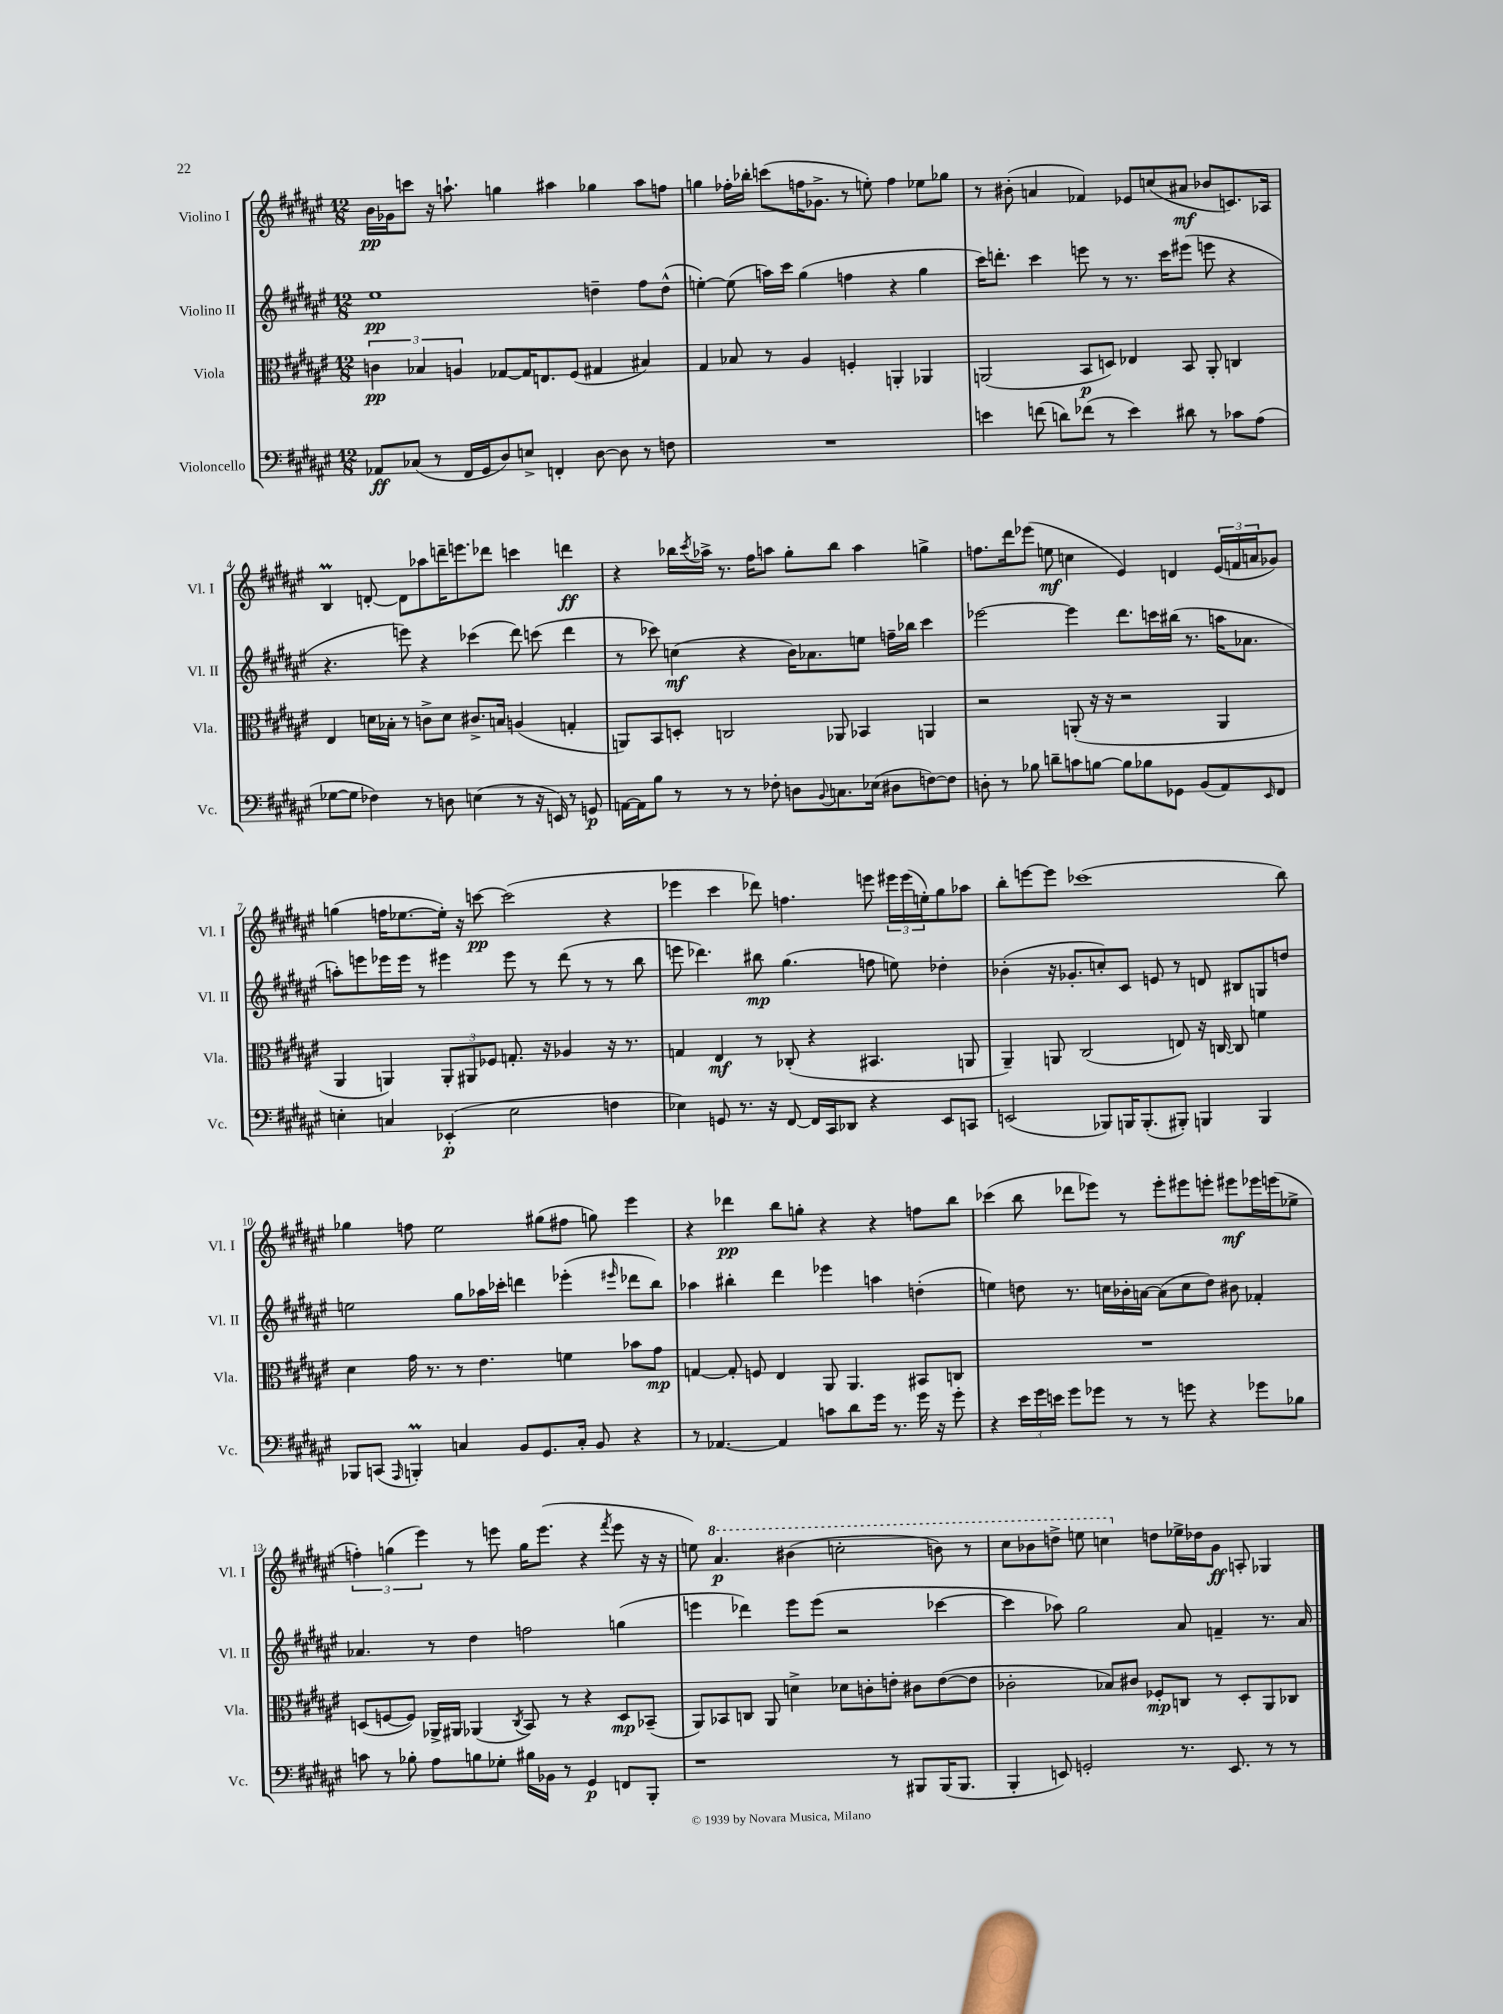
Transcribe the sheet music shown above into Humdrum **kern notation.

**kern	**dynam	**kern	**dynam	**kern	**dynam	**kern	**dynam
*part4	*part4	*part3	*part3	*part2	*part2	*part1	*part1
*staff4	*staff4	*staff3	*staff3	*staff2	*staff2	*staff1	*staff1
*I"Violoncello	*	*I"Viola	*	*I"Violino II	*	*I"Violino I	*
*I'Vc.	*	*I'Vla.	*	*I'Vl. II	*	*I'Vl. I	*
*clefF4	*	*clefC3	*	*clefG2	*	*clefG2	*
*k[f#c#g#d#a#e#]	*	*k[f#c#g#d#a#e#]	*	*k[f#c#g#d#a#e#]	*	*k[f#c#g#d#a#e#]	*
*M12/8	*	*M12/8	*	*M12/8	*	*M12/8	*
=1	=1	=1	=1	=1	=1	=1	=1
8AA-X/L	ff	6cn\	pp	1ee#	pp	16b\LL	pp
.	.	.	.	.	.	16g-X\J	.
(8C-X/J	.	.	.	.	.	8cccn\J	.
.	.	6B-X/	.	.	.	.	.
8r	.	.	.	.	.	16r	.
.	.	.	.	.	.	8.aan`\	.
.	.	6An/	.	.	.	.	.
16FF#/LL	.	.	.	.	.	.	.
16GG#/J	.	.	.	.	.	.	.
8D#/)	.	[8G-X/L	.	.	.	4ggn\	.
8En^/J	.	16G-/K]	.	.	.	.	.
.	.	8.En/	.	.	.	.	.
4FFn'/	.	.	.	.	.	4aa#X\	.
.	.	(8F#/J	.	.	.	.	.
[8D#\	.	4G#X/	.	4ddn~\	.	4gg-X\	.
8D#\]	.	.	.	.	.	.	.
8r	.	4B#X/)	.	8ff#\L	.	8aa#\L	.
8Fn\	.	.	.	(8dd^^\J	.	8ffn\J	.
=2	=2	=2	=2	=2	=2	=2	=2
1.r	.	4G#/	.	[4een'\)	.	4ggn\	.
.	.	8B-X/	.	(8ee\]	.	16ff-X'\LL	.
.	.	.	.	.	.	16bb-X'\JJ	.
.	.	8r	.	16aan\LL)	.	(8cccn\L	.
.	.	.	.	16ccc#\JJ	.	.	.
.	.	4A#/	.	(4gg#\	.	16ffn\K	.
.	.	.	.	.	.	8.g-X^\J	.
.	.	4Fn'/	.	4ffn\	.	8r	.
.	.	.	.	.	.	8een'\)	.
.	.	4AAn'/	.	4r	.	4ff\	.
.	.	4AA-X/	.	4gg#\	.	8ee-X\L	.
.	.	.	.	.	.	8gg-X\J	.
=3	=3	=3	=3	=3	=3	=3	=3
4en\	.	(2AAn/	.	16ccc#\KL)	.	8r	.
.	.	.	.	8.dddn'\J	.	.	.
.	.	.	.	.	.	(8b#X'\	.
(8fn\	.	.	.	4ccc#\	.	4an/	.
8dn\L)	.	.	.	.	.	.	.
(8f-X\J	.	8BB/L	p	8eeen\	.	4f-X/)	.
8r	.	8Dn/J)	.	8r	.	.	.
4e\)	.	4E-X/	.	8.r	.	8e-X/L	.
.	.	.	.	.	.	(8ccn/	.
.	.	.	.	16ccc#\KL	.	.	.
8d#X\	.	8BB/	.	(8eee#X\J	.	8a#X/J	mf
8r	.	8AA'/	.	8eeen\	.	8b-X/L	.
8c-X\L	.	4Cn/	.	4r	.	8.cn/)	.
(8A#\J	.	.	.	.	.	.	.
.	.	.	.	.	.	16A-X/Jk	.
!!LO:LB:g=z
=4	=4	=4	=4	=4	=4	=4	=4
[8G-X\L	.	4E#/	.	4.r	.	4BM/	.
8G-\J]	.	.	.	.	.	.	.
4F-X\)	.	16dn\LL	.	.	.	[8dn'/	.
.	.	16B-X'\JJ	.	.	.	.	.
.	.	8r	.	8eeen\)	.	8d\L]	.
8r	.	8cn^\L	.	4r	.	8aa-X\	.
8Dn\	.	8d\J	.	.	.	16dddn~\K	.
.	.	.	.	.	.	8.eeen\	.
(4En\	.	8.c#X^/L	.	(4ccc-X\	.	.	.
.	.	.	.	.	.	8ddd-X\J	.
.	.	16Bn/Jk	.	.	.	.	.
8r	.	(4An/	.	8ddd#\)	.	4cccn\	.
16r	.	.	.	(8cccn\	.	.	.
16EEn/)	.	.	.	.	.	.	.
8r	.	4Gn'/	.	4ddd#\	.	4dddn\	ff
8GGn/	p	.	.	.	.	.	.
=5	=5	=5	=5	=5	=5	=5	=5
[16AAn\LL	.	8AAn/L)	.	8r	.	4r	.
16AA\J]	.	.	.	.	.	.	.
8B\J	.	8BB/	.	8ccc-X\)	.	.	.
8r	.	8Dn'/J	.	(4ccn\	mf	16bb-X\LL	.
.	.	.	.	.	.	8qccc#/	.
.	.	.	.	.	.	16aa-X^\JJ	.
8r	.	2Cn/	.	.	.	8.r	.
8r	.	.	.	4r	.	.	.
.	.	.	.	.	.	16ff#\KL	.
8F-X'\	.	.	.	.	.	8aan\J	.
8Dn\L	.	.	.	16b\KL)	.	8gg#'\L	.
.	.	.	.	8.a-X\	.	.	.
8qqBB/	.	.	.	.	.	.	.
8.Cn\	.	8AA-X/	.	.	.	8bb-\J	.
.	.	4BB-X/	.	8een\J	.	4aa\	.
(16E-X\Jk	.	.	.	.	.	.	.
8D#X\L	.	.	.	16ffn~\LL	.	.	.
.	.	.	.	16bb-X\JJ	.	.	.
[8Fn\)	.	4AAn/	.	4ccc-\	.	4ggn^\	.
8F\J]	.	.	.	.	.	.	.
=6	=6	=6	=6	=6	=6	=6	=6
8Dn'\	.	2r	.	[2eee-X\	.	8.ffn\L	.
8r	.	.	.	.	.	.	.
.	.	.	.	.	.	16ddd#\k	.
8B-X\	.	.	.	.	.	(8eee-X\J	.
8dn~\L	.	.	.	.	.	8een\	mf
8cn\	.	(8AAn'/	.	4eee-\]	.	4ccn\	.
[8Bn\J	.	16r	.	.	.	.	.
.	.	16r	.	.	.	.	.
8B\L]	.	2r	.	8.ddd#\L	.	4e#/)	.
8B-X\	.	.	.	.	.	.	.
.	.	.	.	16cccn\L	.	.	.
8GG-X\J	.	.	.	(16bb#X\JJ	.	4dn/	.
.	.	.	.	8.r	.	.	.
(8BB/L	.	.	.	.	.	.	.
8AA#/)	.	4AA/	.	16aan\KL	.	(24e#/LL	.
.	.	.	.	.	.	24fn/	.
.	.	.	.	8.a-X\J	.	.	.
.	.	.	.	.	.	24an/J	.
16qqEE#/	.	.	.	.	.	.	.
8FF#/J	.	.	.	.	.	8g-X/J)	.
!!LO:LB:g=z
=7	=7	=7	=7	=7	=7	=7	=7
4En'\	.	4AA#/	.	8aan'\L)	.	(4ggn\	.
.	.	.	.	8eeen\	.	.	.
4Cn/	.	4AAn/)	.	16eee-X\L	.	16ffn\KL	.
.	.	.	.	16eee-\JJ	.	[8.ee-X\	.
.	.	.	.	8r	.	.	.
(4EE-X'/	p	12AA'/L	.	4eee#X\	.	16ee-'\Jk])	.
.	.	.	.	.	.	16r	.
.	.	12AA#X/	.	.	.	.	.
.	.	.	.	.	.	[8cccn\	pp
.	.	12F-X/J	.	.	.	.	.
2E\	.	8.Gn'/	.	8eee#\	.	(2ccc\]	.
.	.	.	.	8r	.	.	.
.	.	16r	.	.	.	.	.
.	.	4A-X/	.	(8ddd#\	.	.	.
.	.	.	.	8r	.	.	.
4Fn\	.	16r	.	8r	.	4r	.
.	.	8.r	.	.	.	.	.
.	.	.	.	8bb\	.	.	.
=8	=8	=8	=8	=8	=8	=8	=8
4E-X\)	.	4Gn/	.	8eeen\	.	4eee-X\	.
.	.	.	.	4.ddd-X\)	.	.	.
8GGn/	.	4E#/	mf	.	.	4ccc#\	.
8.r	.	.	.	.	.	.	.
.	.	8r	.	8bb#X\	mp	8ddd-X\)	.
16r	.	.	.	.	.	.	.
[8FF#/	.	(8C-X'/	.	(4.gg#\	.	4.ffn\	.
16FF#/LL]	.	4r	.	.	.	.	.
16CC#/J	.	.	.	.	.	.	.
8DD-X/J	.	.	.	.	.	.	.
4r	.	4.BB#X/	.	8ffn\	.	8eeen\	.
.	.	.	.	8een\)	.	24eee#X\LL	.
.	.	.	.	.	.	(24eee#\	.
.	.	.	.	.	.	24een'\J)	.
8EE#/L	.	.	.	4dd-X'\	.	8gg#\	.
8CCn/J	.	8AAn/	.	.	.	8aa-X\J	.
=9	=9	=9	=9	=9	=9	=9	=9
(2EEn/	.	4AA#~/)	.	(4b-X'\	.	8bb'\L	.
.	.	.	.	.	.	[8eeen\	.
.	.	8AAn/	.	16r	.	8eee\J]	.
.	.	.	.	8.g-X'/L	.	.	.
.	.	(2C#/	.	.	.	(1ccc-X	.
8BBB-X/L)	.	.	.	8ccn'/)	.	.	.
16BBBn/K	.	.	.	8c#/J	.	.	.
(8.BBB'/	.	.	.	.	.	.	.
.	.	.	.	8en/	.	.	.
8BBB#X'/J)	.	8En/)	.	8r	.	.	.
4BBBn/	.	16r	.	8dn/	.	.	.
.	.	[16Cn/	.	.	.	.	.
.	.	8C/]	.	8B#X/L	.	.	.
4BBB/	.	4fn\	.	8Gn/	.	.	.
.	.	.	.	8ddn/J	.	8bb\)	.
!!LO:LB:g=z
=10	=10	=10	=10	=10	=10	=10	=10
8BBB-X/L	.	4d#\	.	2een\	.	4gg-X\	.
(8CCn/J	.	.	.	.	.	.	.
16qqAAA#/	.	.	.	.	.	.	.
4BBBnM'/)	.	16g#\	.	.	.	8ffn\	.
.	.	8.r	.	.	.	.	.
.	.	.	.	.	.	2ee#\	.
4Cn/	.	8r	.	8gg#\L	.	.	.
.	.	4.e#\	.	16aa-X\L	.	.	.
.	.	.	.	16ccc-X'\JJ	.	.	.
8BB/L	.	.	.	4dddn\	.	.	.
8.GG#/	.	.	.	.	.	(8gg#X\L	.
.	.	4fn\	.	(4eee-X'\	.	8ff#X\J	.
16C'/Jk	.	.	.	.	.	.	.
8BB/	.	.	.	.	.	8ggn\)	.
.	.	.	.	16qqeee#X/	.	.	.
4r	.	8b-X\L	.	8ddd-X\L	.	4eee#\	.
.	.	8g#\J	mp	8bb\J)	.	.	.
=11	=11	=11	=11	=11	=11	=11	=11
8r	.	[4Gn/	.	4aa-X\	.	4r	.
[4.AA-X/	.	.	.	.	.	.	.
.	.	8G'/]	.	4bb#X'\	.	4ddd-X\	pp
.	.	8Fn/	.	.	.	.	.
4AA-/]	.	4E#/	.	4ddd#\	.	8bb\L	.
.	.	.	.	.	.	8ggn'\J	.
8cn\L	.	8AA#/	.	4eee-X\	.	4r	.
8d#\	.	4.AA#/	.	.	.	.	.
16g#\Jk	.	.	.	4aan\	.	4r	.
8.r	.	.	.	.	.	.	.
16g#\	.	8BB#X/L	.	(4ddn'\	.	8ffn\L	.
16r	.	.	.	.	.	.	.
8g#'\	.	8Cn/J	.	.	.	8bb\J	.
=12	=12	=12	=12	=12	=12	=12	=12
4r	.	1.r	.	4een\)	.	(4ccc-X\	.
24e#\LL	.	.	.	8ddn\	.	8bb\	.
24g#\	.	.	.	.	.	.	.
24en\JJ	.	.	.	.	.	.	.
8g#\L	.	.	.	8.r	.	8ddd-X\L	.
8g-X\J	.	.	.	.	.	8eee-X\J)	.
.	.	.	.	16ccn\LL	.	.	.
8r	.	.	.	16b-X'\	.	8r	.
.	.	.	.	[16an\JJ	.	.	.
8r	.	.	.	(8a\L]	.	8eee-'\L	.
8gn\	.	.	.	8cc\	.	8eee#X\	.
4r	.	.	.	8dd\J)	.	8eeen'\J	.
.	.	.	.	8b#X\	.	8eee#X\L	mf
8g-X\L	.	.	.	4f-X'/	.	16eee-X\L	.
.	.	.	.	.	.	(16eeen\J	.
8B-X\J	.	.	.	.	.	8ee-X^\J	.
!!LO:LB:g=z
=13	=13	=13	=13	=13	=13	=13	=13
8cn\	.	(8Dn/L	.	4.a-X/	.	6ffn'\)	.
8r	.	[8Fn/	.	.	.	.	.
.	.	.	.	.	.	(6ggn\	.
8B-X'\	.	8F/J])	.	.	.	.	.
.	.	.	.	.	.	6eee#\)	.
8A#\L	.	16AA-X^/LL	.	8r	.	.	.
.	.	16AA#X/JJ	.	.	.	.	.
8Bn\	.	(4AA-X/	.	4dd#\	.	8r	.
8G-X'\J	.	.	.	.	.	8eeen\	.
.	.	8qC#/	.	.	.	.	.
16B#X\LL	.	8BB/)	.	2ffn\	.	16gg\KL	.
16BB-X\JJ	.	.	.	.	.	(8.eee\J	.
8r	.	8r	.	.	.	.	.
4GG#/	p	4r	.	.	.	4r	.
.	.	.	.	.	.	8qfff#/	.
8FFn/L	.	8D/L	mp	(4ggn\	.	8eee\	.
8BBB'/J	.	(8BB-X~/J	.	.	.	16r	.
.	.	.	.	.	.	16r	.
=14	=14	=14	=14	=14	=14	=14	=14
1r	.	8AA#/L)	.	4eeen\	.	8een\)	.
*	*	*	*	*	*	*8va	*
.	.	8BB-X/	.	.	.	4.aa#/	p
.	.	8Cn/J	.	4ddd-X\)	.	.	.
.	.	8AA#/	.	.	.	.	.
.	.	4dn^\	.	8eee\L	.	(4bb#X\	.
.	.	.	.	(8eee\J	.	.	.
.	.	8d-X\L	.	2r	.	2cccn'\	.
.	.	8cn'\	.	.	.	.	.
8r	.	8en'\J	.	.	.	.	.
8BBB#X/L	.	8c#X\L	.	.	.	.	.
(16BBB#/K	.	([8e\	.	[4ccc-X\	.	8bbn\)	.
8.BBB#/J	.	.	.	.	.	.	.
.	.	8e\J]	.	.	.	8r	.
=15	=15	=15	=15	=15	=15	=15	=15
4BBB'/	.	2c-X'\	.	4ccc-\]	.	8ccc#\L	.
.	.	.	.	.	.	8bb-X\	.
8EEn/)	.	.	.	8aa-X\)	.	8dddn^\J	.
2GGn'/	.	.	.	2gg#\	.	8eeen\	.
.	.	8B-X/L)	.	.	.	4cccn\	.
.	.	8c#X/J	.	.	.	.	.
*	*	*	*	*	*	*X8va	*
.	.	8F-X'/L	mp	.	.	8ddn\L	.
8.r	.	8Cn/J	.	8a#/	.	16ee-X^\L	.
.	.	.	.	.	.	16dd-X\J	.
.	.	8r	.	4fn~/	.	8g#\J	ff
8.EE/	.	.	.	.	.	.	.
.	.	8D#'/L	.	.	.	8An'/	.
8r	.	8AA#/	.	8.r	.	4G-X/	.
8r	.	8C-X/J	.	.	.	.	.
.	.	.	.	16a#/	.	.	.
==	==	==	==	==	==	==	==
*-	*-	*-	*-	*-	*-	*-	*-
